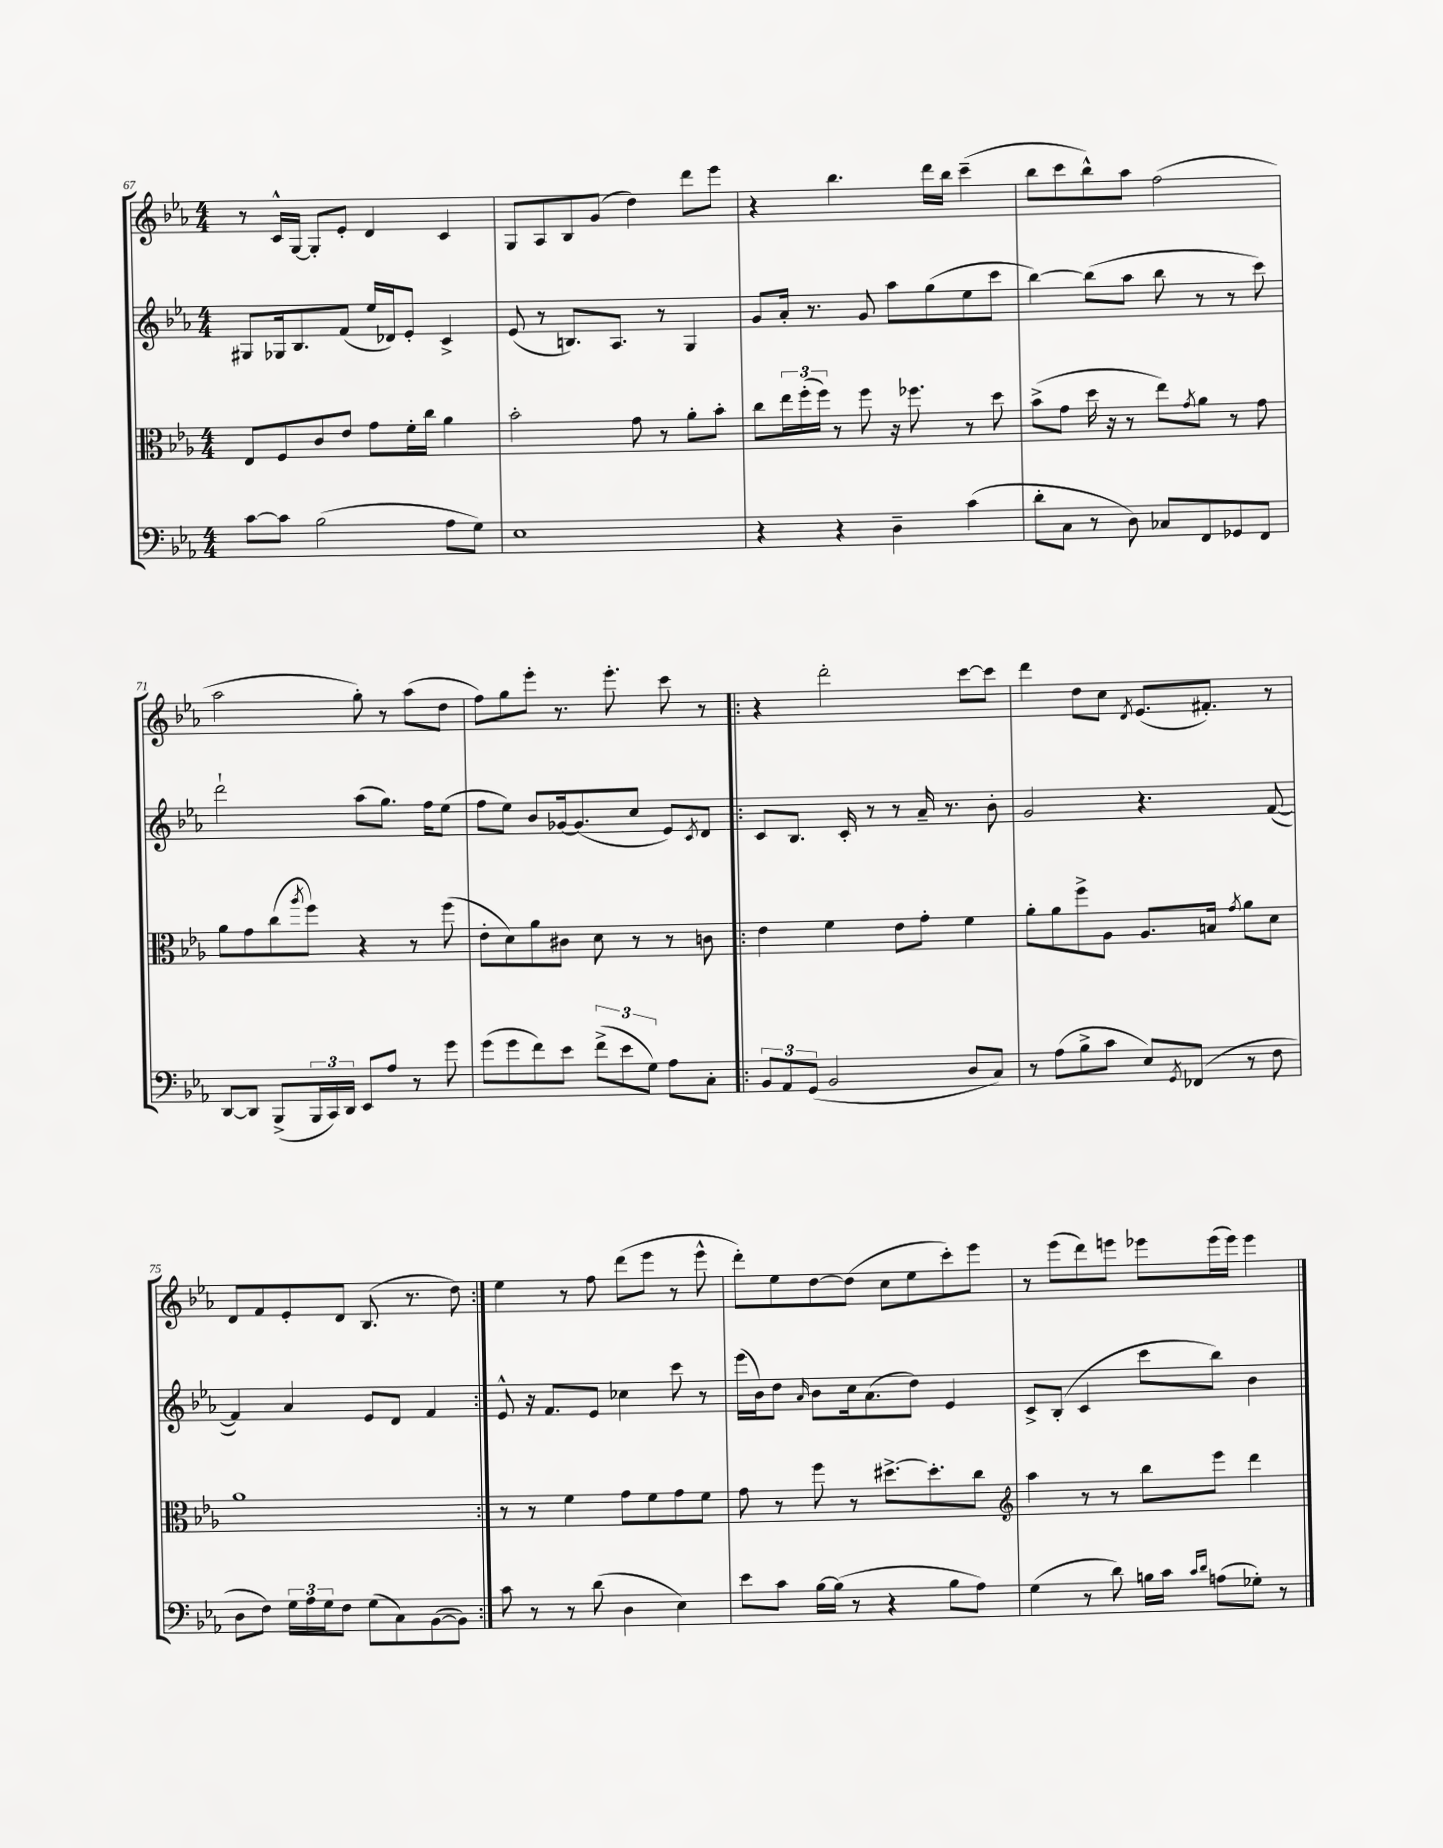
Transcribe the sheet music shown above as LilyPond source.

<<
\new StaffGroup <<
\new Staff = "s0" {
    \clef treble \key ees \major \numericTimeSignature \time 4/4
    r8 c'16-^ g16~ g8-. ees'8-. d'4 c'4 |
    g8 aes8 bes8 g'8( d''4) d'''8 ees'''8 |
    r4 bes''4. d'''16 bes''16 c'''4--( |
    bes''8 c'''8 bes''8-^) aes''8 f''2( |
    aes''2 g''8-.) r8 aes''8( d''8 |
    f''8) g''8 ees'''8-. r8. ees'''8.-. c'''8 r8 |
    \repeat volta 2 { r4 d'''2-. c'''8~ c'''8 |
    d'''4 d''8 c''8 \acciaccatura { d'8 } ees'8.( fis'8.-.) r8 |
    d'8 f'8 ees'8-. d'8 bes8.( r8. d''8) | }
    ees''4 r8 f''8 d'''8( ees'''8 r8 ees'''8-^ |
    d'''8-.) ees''8 d''8~ d''8( c''8 ees''8 c'''8-.) ees'''8 |
    r8 ees'''8( d'''8) e'''8 ees'''8 ees'''16( ees'''16) ees'''4 \bar "|." |
}
\new Staff = "s1" {
    \clef treble \key ees \major \numericTimeSignature \time 4/4
    gis8 ges16 bes8. f'8( ees''16 des'16) ees'8-. c'4-> |
    ees'8( r8 b8.) aes8. r8 g4 |
    g'8 aes'16-. r8. g'8 aes''8 g''8( ees''8 c'''8 |
    bes''4~) bes''8( aes''8 bes''8 r8 r8 c'''8) |
    d'''2-! aes''8( g''8.) f''16 ees''8( |
    f''8 ees''8) bes'8 ges'16~ ges'8.( c''8 ees'8) \acciaccatura { c'8 } d'8 |
    \repeat volta 2 { c'8 bes8. c'16-. r8 r8 aes'16-- r8. bes'8-. |
    g'2 r4. f'8~( |
    f'4) aes'4 ees'8 d'8 f'4 | }
    ees'8-^ r16 f'8. ees'8 ces''4 c'''8 r8 |
    ees'''16( bes'16) d''8 \grace { aes'16 } bes'8 c''16 aes'8.( d''8) ees'4 |
    c'8-> bes8-.( c'4 c'''8 bes''8) bes'4 \bar "|." |
}
\new Staff = "s2" {
    \clef alto \key ees \major \numericTimeSignature \time 4/4
    ees8 f8 c'8 ees'8 g'8 f'16-. c''16 aes'4 |
    bes'2-. g'8 r8 aes'8-. bes'8-. |
    c''8 \tuplet 3/2 { ees''16 f''16-.( f''16) } r8 f''8 r16 fes''8. r8 d''8 |
    bes'8->( g'8 d''16 r16 r8 ees''8) \acciaccatura { g'8 } aes'8 r8 g'8 |
    aes'8 g'8 c''8( \acciaccatura { aes''8 } f''8) r4 r8 f''8( |
    ees'8-. d'8) aes'8 cis'8 d'8 r8 r8 c'8 |
    \repeat volta 2 { ees'4 f'4 ees'8 g'8-. f'4 |
    aes'8-. aes'8 f''8-> aes8 aes8. b16 \acciaccatura { g'8 } aes'8 d'8 |
    aes'1 | }
    r8 r8 f'4 g'8 f'8 g'8 f'8 |
    g'8 r8 f''8 r8 dis''8.~-> dis''8.-. c''8 |
    \clef treble aes''4 r8 r8 bes''8 ees'''8 d'''4 \bar "|." |
}
\new Staff = "s3" {
    \clef bass \key ees \major \numericTimeSignature \time 4/4
    c'8~ c'8 bes2( aes8 g8) |
    ees1 |
    r4 r4 d4-- c'4( |
    d'8-. c8 r8 d8) ces8 f,8 ges,8 f,8 |
    d,8~ d,8 bes,,8->( \tuplet 3/2 { bes,,16 c,16) d,16 } ees,8 aes8 r8 g'8 |
    g'8( g'8 f'8) ees'8 \tuplet 3/2 { f'8->( ees'8 g8) } aes8 c8-. |
    \repeat volta 2 { \tuplet 3/2 { bes,8 aes,8 g,8( } bes,2 d8 c8) |
    r8 aes8( bes8-> c'8 ees8) \acciaccatura { g,8 } fes,8( r8 f8 |
    d8 f8) \tuplet 3/2 { g16 aes16 g16 } f8 g8( c8) bes,8~( bes,8) | }
    c'8 r8 r8 d'8( d4 ees4) |
    ees'8 c'8 bes16~ bes16( r8 r4 bes8 aes8) |
    g4( r8 d'8) b16 c'16 \grace { c'16 d'16 } a8( ges8-.) r8 \bar "|." |
}
>>
>>
\layout { \context { \Score currentBarNumber = #67 } }
